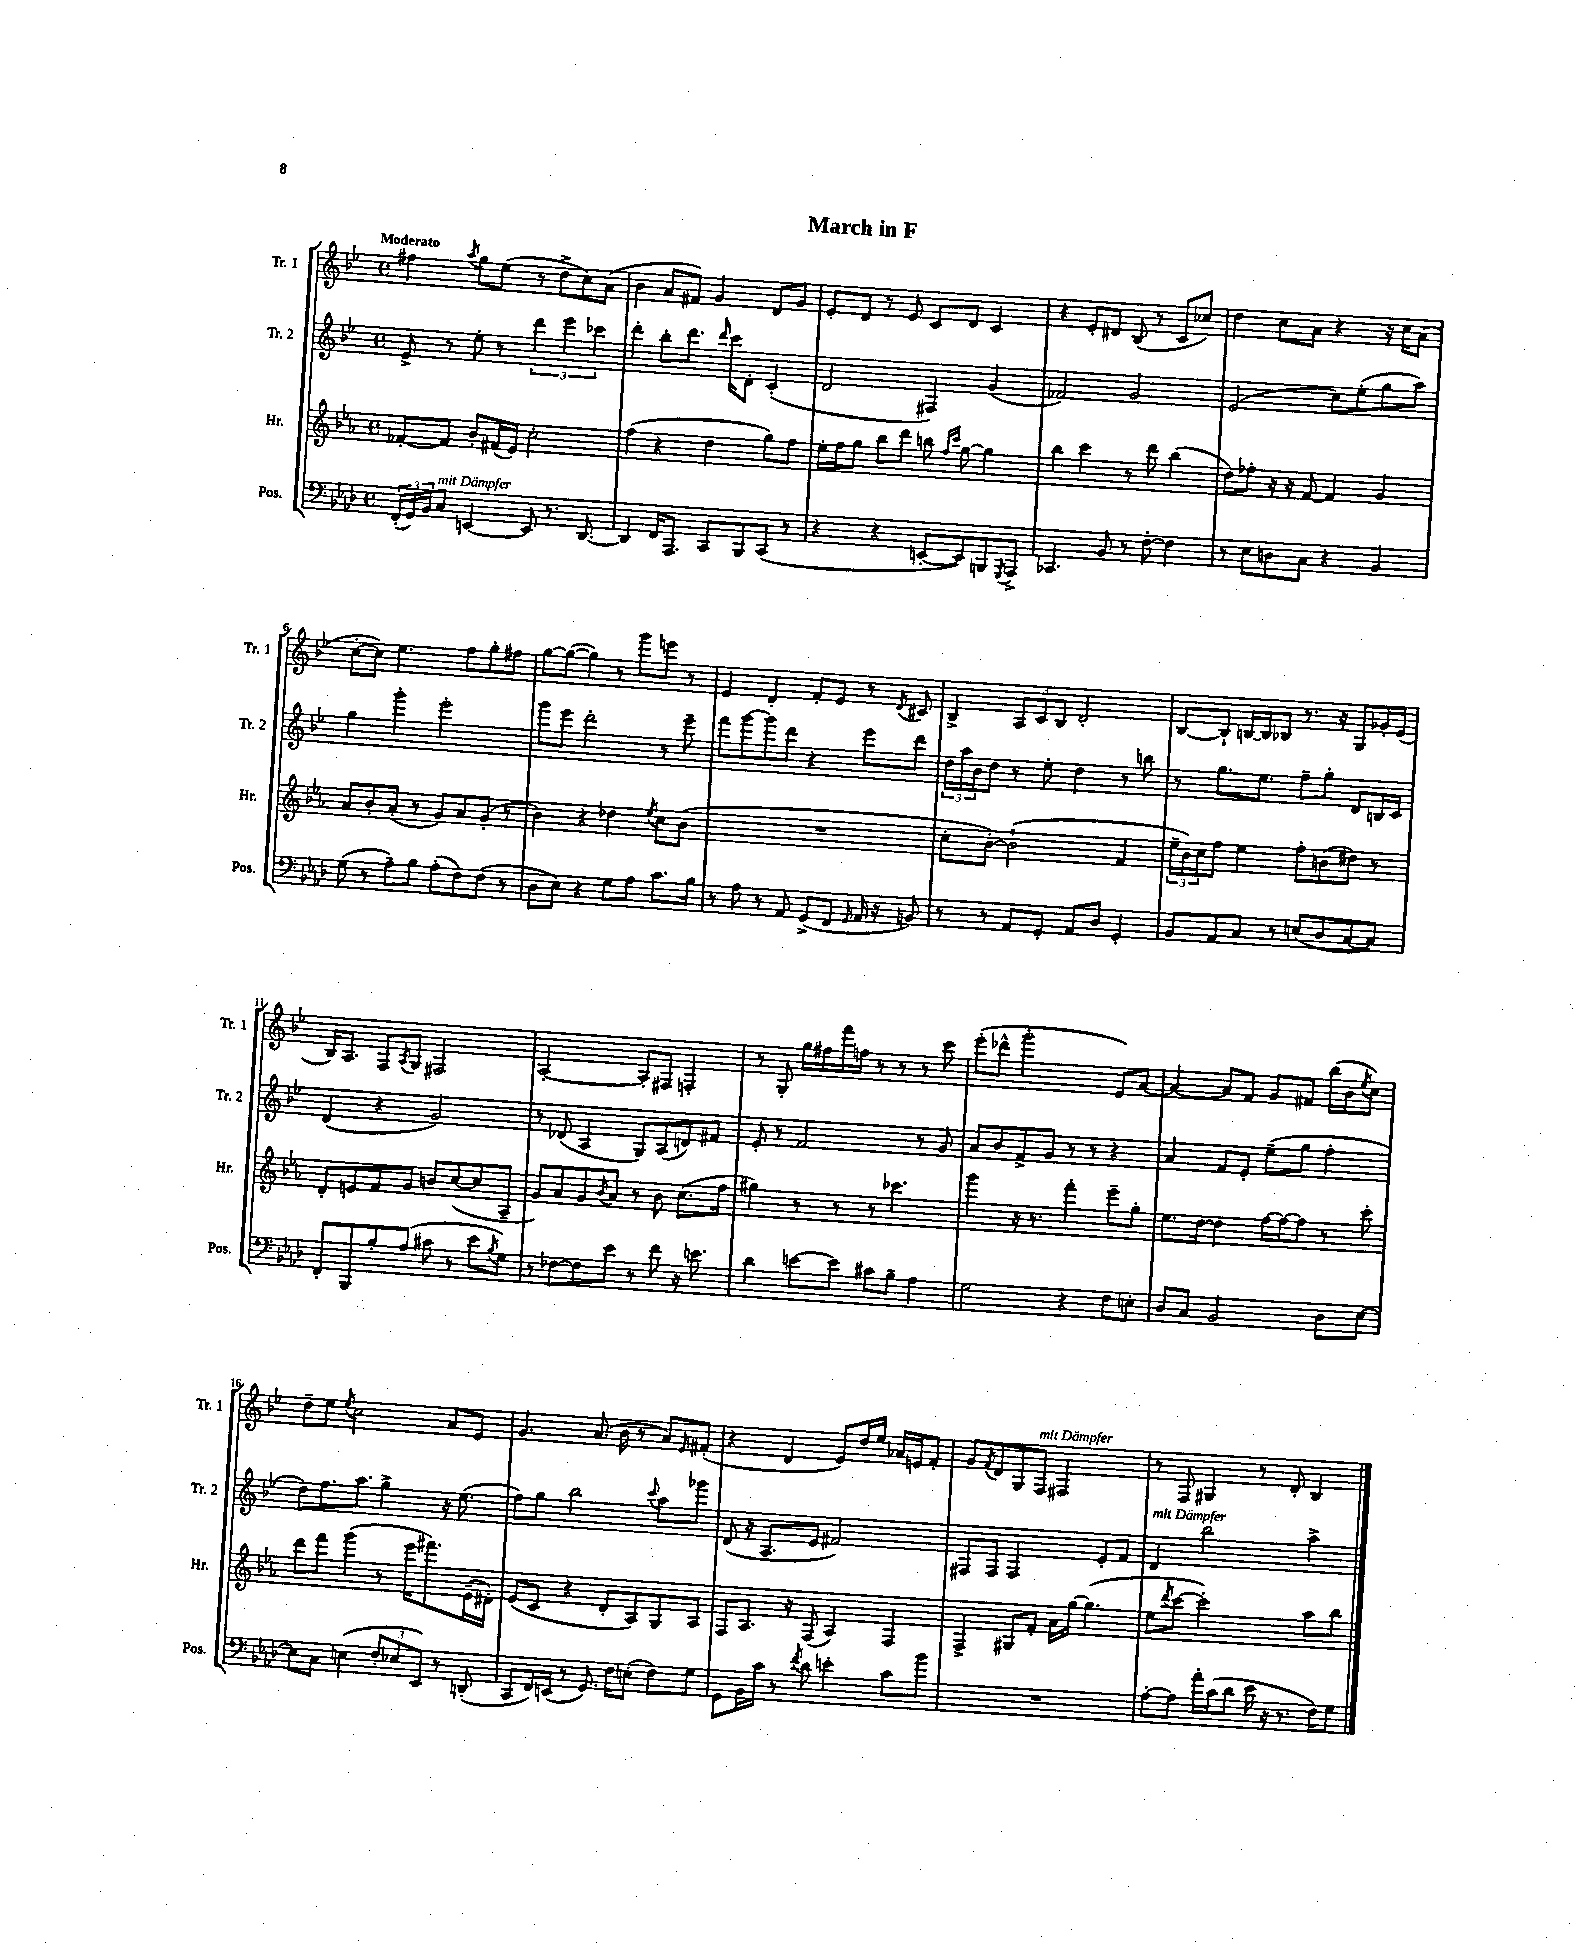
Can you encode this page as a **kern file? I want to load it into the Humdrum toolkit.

**kern	**kern	**kern	**kern
*staff4	*staff3	*staff2	*staff1
*clefF4	*clefG2	*clefG2	*clefG2
*k[b-e-a-d-]	*k[b-e-a-]	*k[b-e-]	*k[b-e-]
*M4/4	*M4/4	*M4/4	*M4/4
*met(c)	*met(c)	*met(c)	*met(c)
(24FF'	[8f-'	8e-^	4ff#
24GG)	.	.	.
24BB-	.	.	.
8C	8f-]	8r	.
.	.	.	8qaa
[4EE	8b-'	8ee-'	8gg
.	(16f#	8r	(8ee-
.	16e-)	.	.
8EE]	2cc'	6ddd	8r
8.r	.	.	8dd^
.	.	6eee-	.
.	.	.	8cc)
[8.DD-	.	.	.
.	.	6ccc-	.
.	.	.	(8a
=	=	=	=
4DD-]	(4ff	4ddd'	4b-
16FF	4r	8bb-'	8a
8.AAA-	.	.	.
.	.	8.ddd	8f#)
8CC	4dd	.	4g
.	.	16qqddd	.
.	.	16ccc	.
8BBB-	.	8d'	.
(8CC	8gg)	(4c'	8d
8r	8ff	.	8g
=	=	=	=
4r	16ee-'	2d	8e-'
.	16ff	.	.
.	8gg	.	8d
4r	8bb-	.	8r
.	8ddd	.	8e-
[8EE'	8bb	4F#)	8c
.	16qqff	.	.
.	16qqccc	.	.
8EE])	[8gg	.	8d
8BBB	4gg]	(4g	4c
8qGGG	.	.	.
8AAA-^	.	.	.
=	=	=	=
4.CC-	4bb-	2f-)	4r
.	4ccc	.	8e-'
8BB-	.	.	8d#
8r	8r	2g	(8B-
[8F'	8ddd	.	8r
4F]	(4bb-	.	8c
.	.	.	8cc-)
=	=	=	=
8r	8dd)	(2e-	4dd
8E-	8ff-'	.	.
8D	16r	.	8cc
.	16r	.	.
8C	[8f	.	8a
4r	4f]	8cc)	4r
.	.	(8ee-'	.
4BB-	4g	8gg	16r
.	.	.	16cc
.	.	8aa)	(8a
=	=	=	=
(8G	8a-	4gg	[8cc'
8r	8b-'	.	8cc])
8A-~)	(8a-'	4ggg'	4.ee-
8B-	8r	.	.
(8A-'	8g)	2eee-'	.
8F)	8a-	.	8ff
(8F	(8g'	.	8gg'
8r	8r	.	8ff#
=	=	=	=
8D-	4b-)	8ggg	[8gg
8E-)	.	8eee-	(8gg_
4r	4r	2ddd'	4gg])
8G	4dd-	.	8r
8A-	.	.	8ggg
.	8qee-	.	.
8.c	8cc	8r	8eee
.	(8b-	8eee-~	8r
16B-	.	.	.
=	=	=	=
8r	1r	8fff	4e-
8A-	.	[8ggg	.
8r	.	8ggg]	4d'
8AA-	.	8ddd	.
(8GG^	.	4r	8f'
8FF	.	.	8e-
16qqGG	.	.	.
16AA-	.	8eee-	8r
16r	.	.	.
.	.	.	8qd
8BB)	.	8ddd	8c#
=	=	=	=
8r	8cc'	24dd	4B-^
.	.	24aa	.
.	.	24b-	.
8r	[8b-')	8dd	.
8AA-	(2b-`]	8r	12A
.	.	.	12c
8GG'	.	8ee-'	.
.	.	.	12B-
8AA-	.	4dd	2d'
8D-	.	.	.
4GG'	4f	8r	.
.	.	8bb	.
=	=	=	=
8BB-	24ee-~	8r	[8B-
.	24b-)	.	.
.	24cc	.	.
8AA-	8ff	8.gg	8B-`]
8C	4ee-	.	[16B
.	.	8.ee-	16B]
8r	.	.	8B-
(8E	8ff'	8ff~	8.r
8D-	(8b	8gg'	.
.	.	.	16r
[8C	8dd#)	8d	8G
8C])	8r	16B	16g-'
.	.	16c	(16e-
=	=	=	=
8FF'	8d'	(4d	16B-)
.	.	.	8.A
8BBB-	8e	.	.
8B-'	8f	4r	8F
.	.	.	8qA
(8A-	8g	.	8G
8c#	8b	2g)	2F#
8r	([8cc	.	.
8e-	8cc]	.	.
8qB-	.	.	.
8G)	8A-~	.	.
=	=	=	=
8r	8g)	8r	[2A'
[8F-	8a-	(8d-	.
8F-]	8g	4A	.
.	8qb-	.	.
8e-	8a-	.	.
8r	8r	8G)	8A']
8f	8b-	(8A	8F#
16r	(8.cc	8d)	4F'
8.e	.	.	.
.	.	8f#	.
.	16ff	.	.
=	=	=	=
4d-	4gg#)	8e-'	8r
.	.	8r	8G'
[8e	8r	2f	16gg
.	.	.	16ff#
8e]	8r	.	16fff
.	.	.	16ff
8c#	8r	.	8r
8B-~	4.ccc-	.	8r
4A-	.	8r	8r
.	.	8g	8ccc
=	=	=	=
2G	4ggg	8a	(8eee-'
.	.	8b-	8ddd-^^
.	16r	8f^	2ggg'
.	8.r	.	.
.	.	8g	.
4r	4fff'	8r	.
.	.	8r	.
8F	8eee-~	4r	8e-)
8E'	8gg'	.	[8a
=	=	=	=
8D-	8.ee-	4a	4a_
8C	.	.	.
.	[16dd	.	.
2BB-	4dd]	8f	8a]
.	.	8e-'	8f
.	[16ff	(8ee-~	8g
.	16ff_	.	.
.	8ff]	8gg	8f#
8D-	8r	4ff'	(16bb-
.	.	.	16b-
.	.	.	8qee-
[8E-	8ccc'	.	8cc)
=	=	=	=
8E-]	8ddd	8dd)	8dd~
8C	8fff	8.ff	8ee-
.	.	.	8qee-
(4E	(4ggg	.	2cc
.	.	8.aa	.
12F'	8r	4gg^	.
12E-	.	.	.
.	16eee-	.	.
12EE-)	.	.	.
.	8.fff#)	.	.
8r	.	16r	8a
.	.	(8.ee-	.
(8DD'	(16e-~	.	8e-
.	16d#')	.	.
=	=	=	=
8CC	(8e-	8ff)	4.g
16FF)	8c	8gg	.
(16EE	.	.	.
8r	4r	2bb-	.
8.GG)	.	.	(8.a
.	8d'	.	.
16F	.	.	16b-
(8E'	8A-)	.	8r
.	.	8qqccc	.
8F)	8G	8aa	8a)
.	.	.	16qqe-
8G	8A-	8ggg-	(8f#'
=	=	=	=
8GG	8F	(8d	4r
16BB-	8.A-	16r	.
16c	.	8.A	.
8r	.	.	4d
.	16r	.	.
8qf	.	.	.
8d-	(8F	8e-	.
4e'	4A-)	2f#)	8e-)
.	.	.	16dd
.	.	.	16ee-
8c	4F	.	16a-
.	.	.	16e
8b-	.	.	8f'
=	=	=	=
1r	4F^	8F#	8g
.	.	.	8qf
.	.	8F#	8d
.	8G#	2F#	8G
.	8f'	.	8F
.	16a-	.	2F#
.	[16gg	.	.
.	(4.gg]	.	.
.	.	8e-'	.
.	.	8f	.
=	=	=	=
[8A-'	8ee-	4d	8r
.	8qddd	.	.
8A-]	[8ccc	.	8F
16a-'	2ccc'])	2bb-	4G#
(16c	.	.	.
8d-	.	.	.
16e-	.	.	8r
16r	.	.	.
8.r	.	.	8d'
.	8aa-	4aa^	4B-
16F)	.	.	.
8G	8bb-	.	.
==	==	==	==
*-	*-	*-	*-
